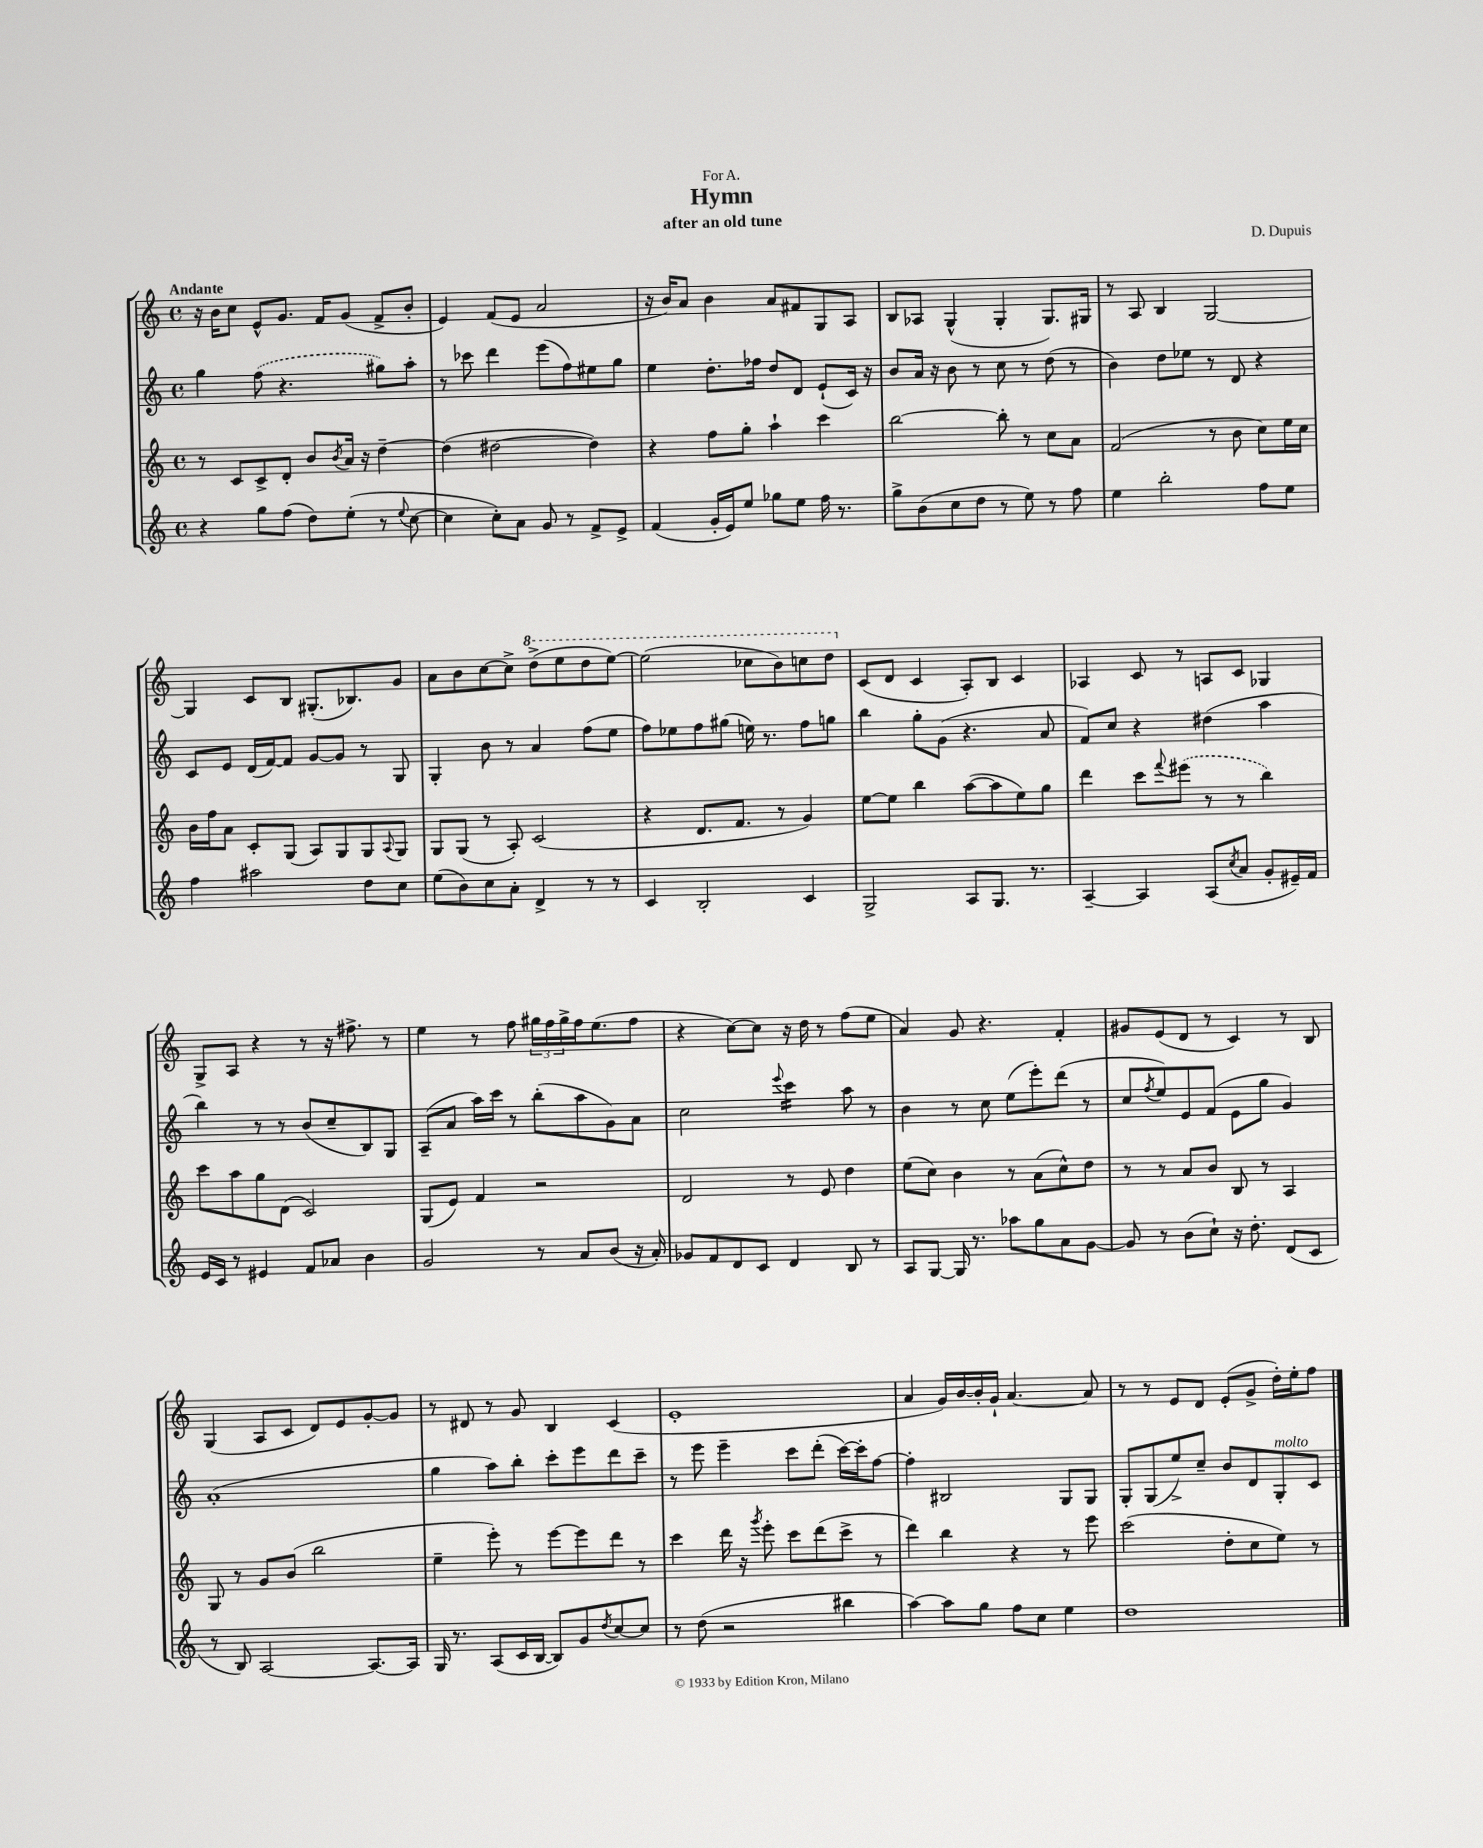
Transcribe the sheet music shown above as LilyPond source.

\header { title = "Hymn" composer = "D. Dupuis" subtitle = "after an old tune" dedication = "For A." }
<<
\new StaffGroup <<
\new Staff = "s0" {
    \clef treble \key c \major \defaultTimeSignature \time 4/4 \tempo "Andante"
    r16 b'16 c''8 e'8-^ g'8. f'16 g'8( f'8-> b'8-. |
    e'4) f'8( e'8 a'2 |
    r16 b'16) a'8 b'4 a'8 fis'8 g8 a8 |
    b8 aes8 g4-^( g4-. g8.) gis16 |
    r8 a8 b4 g2~ |
    g4 c'8 b8 gis8.-.( bes8.) g'8 |
    a'8 b'8 c''8~ c''8-> \ottava #1 d'''8->( e'''8 d'''8 e'''8~) |
    e'''2( ces'''8 b''8) c'''8 d'''8 \ottava #0 |
    c'8( d'8 c'4 a8-.) b8 c'4 |
    aes4 c'8 r8 a8 c'8 ges4 |
    g8-> a8 r4 r8 r16 fis''8.-> r8 |
    e''4 r8 f''8 \tuplet 3/2 { gis''16 f''16 gis''16-> } f''16 e''8.( f''8 |
    r4 c''8~) c''8 r16 d''16 r8 f''8( e''8 |
    a'4) g'8 r4. f'4-. |
    gis'8 e'8( d'8 r8 c'4) r8 b8 |
    g4( a8 c'8 d'8) e'8 g'8~-. g'8 |
    r8 dis'8 r8 g'8 b4 c'4( |
    e'1-. |
    a'4 g'16) b'16~ b'16-. g'16-! a'4.~ a'8 |
    r8 r8 e'8 d'8 e'8-.( g'8-> d''16-.) e''16-. f''8 \bar "|." |
}
\new Staff = "s1" {
    \clef treble \key c \major \defaultTimeSignature \time 4/4
    g''4 \once \slurDashed f''8( r4. gis''8) a''8-. |
    r8 ces'''8 d'''4 e'''8( f''8) eis''8 g''8 |
    e''4 d''8.-. fes''16 d''8 d'8 e'8-!( c'16) r16 |
    b'8 a'16 r16 b'8 r8 c''8 r8 d''8( r8 |
    b'4) d''8 ees''8 r8 d'8 r4 |
    c'8 e'8 d'16( f'16~) f'8 g'8~ g'8 r8 g8 |
    g4-. b'8 r8 a'4 f''8( e''8 |
    f''8) ees''8 f''8 gis''8( e''16) r8. f''8 g''8 |
    b''4 g''8-. g'8( r4. a'8 |
    f'8) c''8 r4 dis''4( a''4 |
    b''4) r8 r8 b'8( c''8-- b8) g8 |
    a8--( a'8 a''16) c'''16 r8 b''8-.( a''8 g'8) a'8 |
    c''2 \appoggiatura { e'''8 } c'''4:16 a''8 r8 |
    b'4 r8 c''8 e''8( e'''8-.) d'''8( r8 |
    c''8 \acciaccatura { f''8 } e''8) e'8 f'8( e'8 g''8 g'4) |
    a'1-.( |
    g''4 a''8) b''8-. c'''8-. e'''8 d'''8 c'''8-- |
    r8 e'''8 e'''4-- c'''8 d'''8-.( c'''16~) c'''16-. f''8~ |
    f''4-. bis2 g8 g8 |
    g8-. g8( e''8->) c''8-- b'8 d'8 g8-.^\markup { \italic "molto" } c'8 \bar "|." |
}
\new Staff = "s2" {
    \clef treble \key c \major \defaultTimeSignature \time 4/4
    r8 c'8 c'8-> d'8-. b'8 \acciaccatura { b'8 } a'16 r16 d''4~-- |
    d''4( dis''2~ dis''4) |
    r4 f''8 g''8-. a''4-! c'''4 |
    b''2~ b''8-. r8 c''8 a'8 |
    f'2( r8 b'8 c''8) e''16 c''16 |
    b'16 f''16 a'8 c'8-. g8( a8) g8 g8 \appoggiatura { a8 } g8 |
    g8 g8( r8 a8-.) c'2( |
    r4 d'8. f'8. r8 g'4) |
    e''8~ e''8 b''4 a''8~( a''8 e''8) g''8 |
    d'''4 c'''8 \appoggiatura { f'''8 } \once \slurDashed eis'''8( r8 r8 b''4) |
    c'''8 a''8 g''8 d'8( c'2) |
    g8( e'8) f'4 r2 |
    d'2 r8 e'8 d''4 |
    e''8( c''8) b'4 r8 a'8( c''8-^) d''8 |
    r8 r8 a'8 b'8 b8 r8 a4 |
    g8 r8 g'8 b'8( b''2 |
    e''4-- e'''8-.) r8 e'''8~ e'''8 d'''8 r8 |
    c'''4 d'''16 r16 \acciaccatura { g'''8 } e'''8-. c'''8 d'''8( c'''8-> r8 |
    d'''4) b''4 r4 r8 e'''8 |
    c'''2( d''8-. c''8 e''8) r8 \bar "|." |
}
\new Staff = "s3" {
    \clef treble \key c \major \defaultTimeSignature \time 4/4
    r4 g''8 f''8( d''8) e''8-.( r8 \appoggiatura { e''8 } c''8~ |
    c''4 c''8-.) a'8 g'8 r8 f'8-> e'8-> |
    f'4( g'16-. e'16) e''8 ges''8 e''8 f''16 r8. |
    g''8-> b'8( c''8 d''8 r8 e''8) r8 f''8 |
    e''4 b''2-. f''8 e''8 |
    f''4 ais''2 d''8 c''8 |
    e''8( b'8) c''8 a'8-. d'4-> r8 r8 |
    c'4 b2-. c'4 |
    g2-> a8 g8. r8. |
    a4~-- a4 a8( \acciaccatura { c''8 } a'8 g'8-. eis'16--) f'16 |
    e'16 c'16 r8 eis'4 f'8 aes'8 b'4 |
    g'2 r8 a'8 b'8( r16 a'16-.) |
    ges'8 f'8 d'8 c'8 d'4 b8 r8 |
    a8 g8~ g16 r8. aes''8 g''8 a'8 g'8~ |
    g'8 r8 b'8( c''8-!) r16 d''8.-. d'8( c'8 |
    r8 b8) a2~ a8.~ a16 |
    g16 r8. a8( c'16 b16~ b8) g'8 \acciaccatura { d''8 } c''8~ c''8 |
    r8 d''8( r2 bis''4 |
    a''4~) a''8 g''8 f''8 c''8 e''4 |
    d''1 \bar "|." |
}
>>
>>
\layout { \context { \Score \remove "Bar_number_engraver" } }
